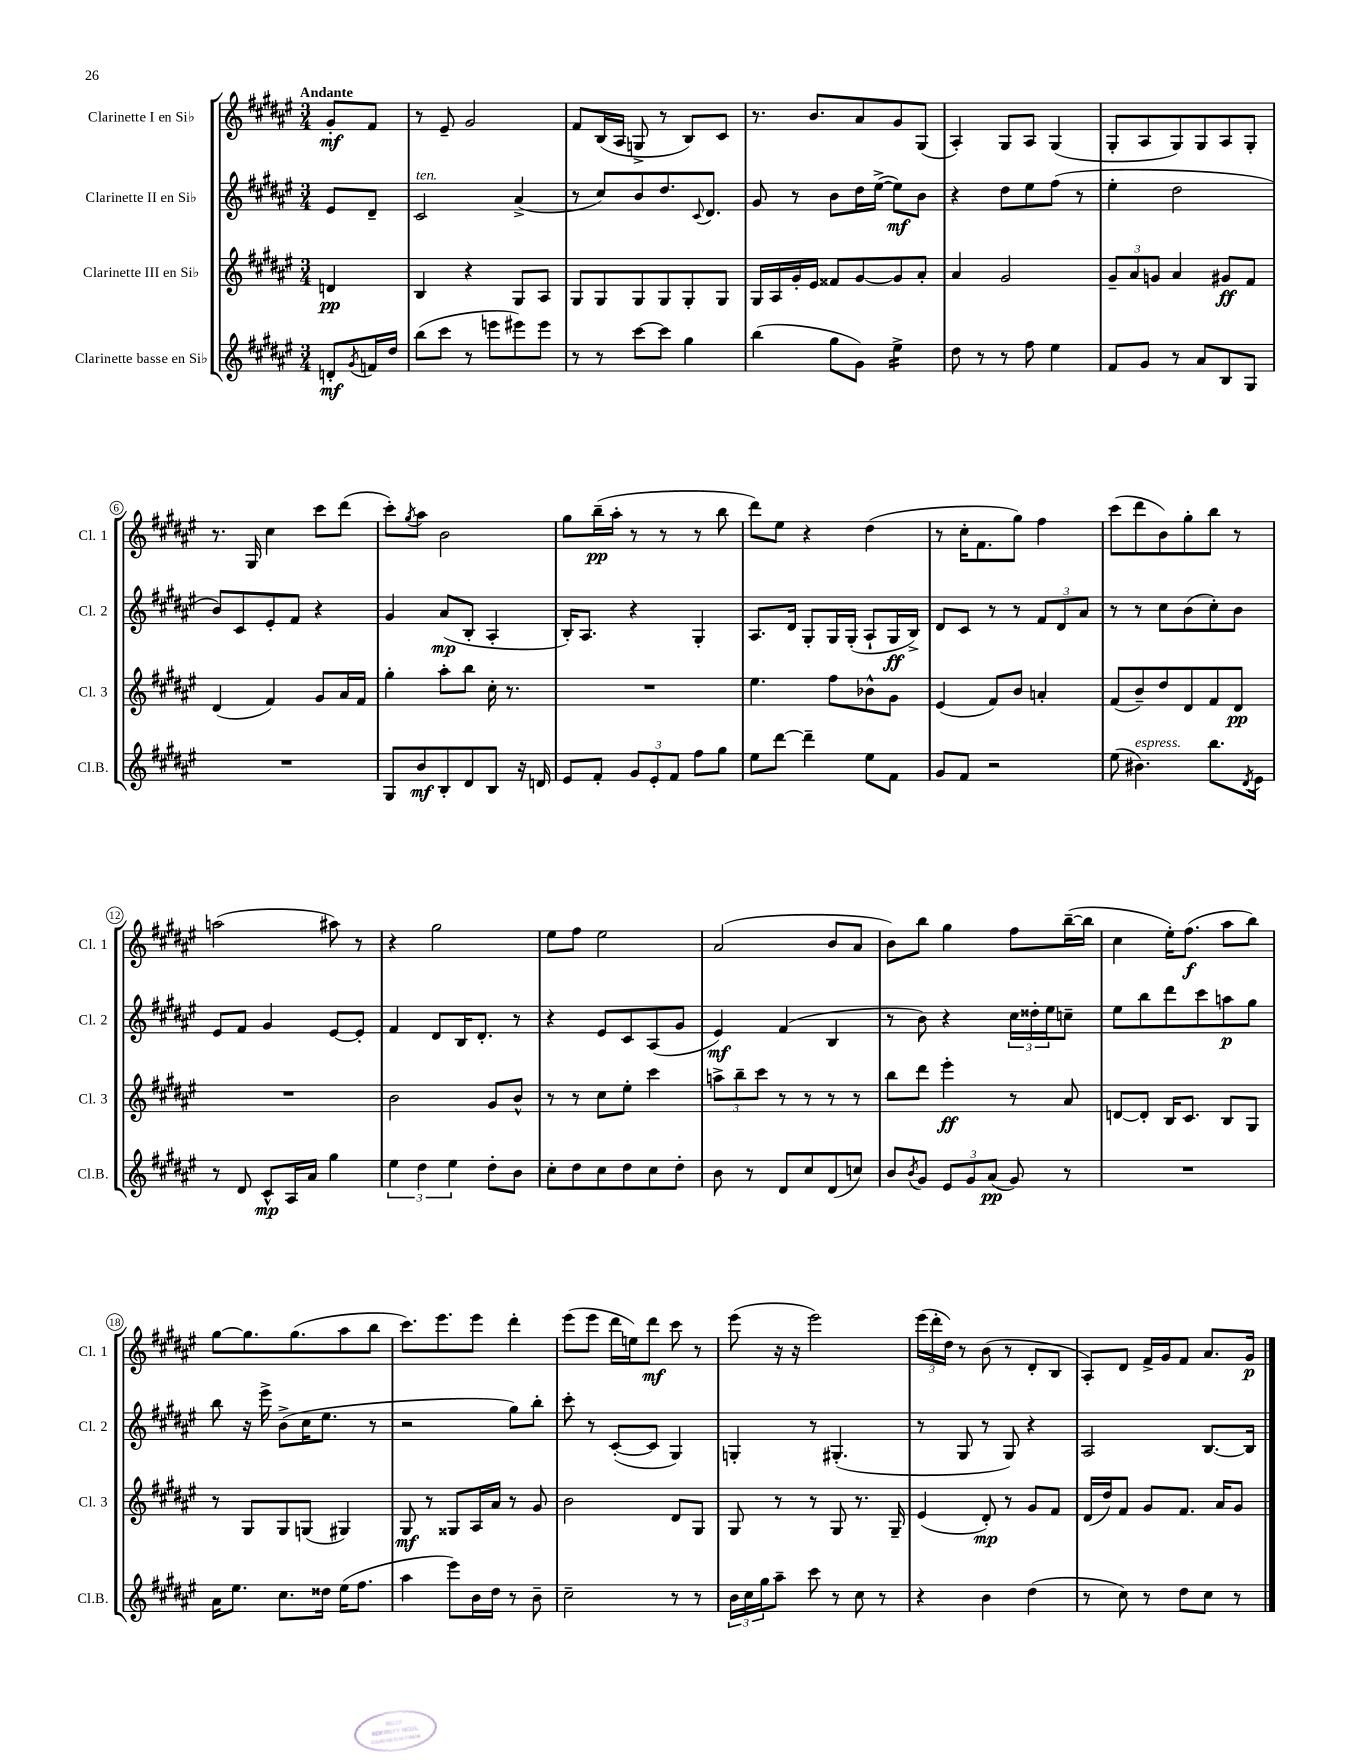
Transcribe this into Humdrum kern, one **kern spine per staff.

**kern	**kern	**kern	**kern
*staff4	*staff3	*staff2	*staff1
*clefG2	*clefG2	*clefG2	*clefG2
*k[f#c#g#d#a#e#]	*k[f#c#g#d#a#e#]	*k[f#c#g#d#a#e#]	*k[f#c#g#d#a#e#]
*M3/4	*M3/4	*M3/4	*M3/4
8d'	4d	8e#	8g#'
8qg#	.	.	.
16f	.	8d#~	8f#
16dd#	.	.	.
=	=	=	=
(8bb	4B	2c#	8r
8ccc#	.	.	8e#~
8r	4r	.	2g#
8eee	.	.	.
8eee#)	8G#	(4a#^	.
8eee#	8A#	.	.
=	=	=	=
8r	8G#	8r	8f#
8r	8G#	8cc#)	(16B
.	.	.	16A#
[8ccc#	8G#	8b	8G^
8ccc#]	8G#	8.dd#	8r
4gg#	8G#'	.	8B)
.	.	8qqc#	.
.	.	8.d#	.
.	8G#	.	8c#
=	=	=	=
(4bb	16G#	8g#	8.r
.	16A#	.	.
.	16g#'	8r	.
.	16e#	.	8.b
8gg#	8f##	8b	.
8g#)	[8g#	16dd#	8a#
.	.	([16ee#^	.
4ee#^	8g#]	8ee#])	8g#
.	8a#'	8b	(8G#
=	=	=	=
8dd#	4a#	4r	4A#')
8r	.	.	.
8r	2g#	8dd#	8G#
8ff#	.	8ee#	8A#
4ee#	.	(8ff#	(4G#
.	.	8r	.
=	=	=	=
8f#	12g#~	4ee#'	8G#'
.	12a#	.	.
8g#	.	.	8A#
.	12g	.	.
8r	4a#	2dd#	8G#)
8a#	.	.	8G#
8B	8g#	.	8A#
8G#	8f#	.	8G#'
=	=	=	=
2.r	(4d#	8b)	8.r
.	.	8c#	.
.	.	.	16G#
.	4f#)	8e#'	4cc#
.	.	8f#	.
.	8g#	4r	8ccc#
.	16a#	.	(8ddd#
.	16f#	.	.
=	=	=	=
8G#	4gg#'	4g#	8ccc#')
.	.	.	8qgg#
8b	.	.	8aa#
8B'	8aa#'	(8a#	2b
8d#	8bb	8B'	.
8B	16cc#'	4A#'	.
.	8.r	.	.
16r	.	.	.
16d	.	.	.
=	=	=	=
8e#	2.r	16B')	8gg#
.	.	8.A#	.
8f#'	.	.	(16bb~
.	.	.	16aa#'
12g#	.	4r	8r
12e#'	.	.	.
.	.	.	8r
12f#	.	.	.
8ff#	.	4G#'	8r
8gg#	.	.	8bb
=	=	=	=
8ee#	4.ee#	8.A#	8ddd#)
[8ddd#	.	.	8ee#
.	.	16d#	.
4ddd#~]	.	8G#'	4r
.	8ff#	16G#	.
.	.	(16G#'	.
8ee#	8b-^^	8A#`	(4dd#
8f#	8g#	16G#	.
.	.	16B^)	.
=	=	=	=
8g#	(4e#	8d#	8r
8f#	.	8c#	16cc#'
.	.	.	8.f#
2r	8f#)	8r	.
.	8b	8r	8gg#)
.	4a'	12f#	4ff#
.	.	12d#	.
.	.	12a#	.
=	=	=	=
(8ee#	(8f#	8r	(8ccc#
4.b#)	8b~)	8r	8ddd#
.	8dd#	8cc#	8b)
.	8d#	(8b	8gg#'
8.bb	8f#	8cc#')	8bb
.	8d#	8b	8r
8qd#	.	.	.
16e#	.	.	.
=	=	=	=
8r	2.r	8e#	(2aa
8d#	.	8f#	.
8c#^^	.	4g#	.
16A#	.	.	.
16a#	.	.	.
4gg#	.	[8e#	8aa#)
.	.	8e#']	8r
=	=	=	=
6ee#	2b	4f#	4r
6dd#	.	.	.
.	.	8d#	2gg#
6ee#	.	.	.
.	.	16B	.
.	.	8.d#'	.
8dd#'	8g#	.	.
8b	8b^^	8r	.
=	=	=	=
8cc#'	8r	4r	8ee#
8dd#	8r	.	8ff#
8cc#	8cc#	8e#	2ee#
8dd#	8ee#'	8c#	.
8cc#	4ccc#	(8A#	.
8dd#'	.	8g#	.
=	=	=	=
8b	12aa^	4e#)	(2a#
.	12bb~	.	.
8r	.	.	.
.	12ccc#	.	.
8d#	8r	(4f#	.
8cc#	8r	.	.
(8d#	8r	4B	8b
8cc)	8r	.	8a#
=	=	=	=
8b	8bb	8r	8b)
8qb	.	.	.
8g#	8ddd#	8b)	8bb
12e#	4eee#'	4r	4gg#
12g#	.	.	.
(12a#	.	.	.
8g#)	8r	24cc#	8ff#
.	.	24dd##'	.
.	.	24ee#	.
8r	8a#	8cc~	([16bb~
.	.	.	16bb]
=	=	=	=
2.r	[8d	8ee#	4cc#
.	8d']	8bb	.
.	16B	8ddd#	16ee#')
.	8.c#	.	(8.ff#
.	.	8ccc#	.
.	8B	8aa	8aa#
.	8G#	8gg#	8bb)
=	=	=	=
16a#	8r	8bb	[8gg#
8.ee#	.	.	.
.	8G#	16r	8.gg#]
.	.	16eee#^	.
8.cc#	8G#	(8b^	.
.	.	.	(8.gg#
.	(8G	16cc#	.
16dd##	.	8.ee#	.
(16ee#	4G#)	.	8aa#
8.ff#	.	.	.
.	.	8r	8bb
=	=	=	=
4aa#	8G#	2r	8.ccc#)
.	8r	.	.
.	.	.	8.eee#
8eee#)	8G##	.	.
16b	16A#	.	8eee#
16dd#	16a#	.	.
8r	8r	8gg#)	4ddd#'
8b~	8g#	8bb'	.
=	=	=	=
2cc#~	2b	8ccc#'	(8eee#
.	.	8r	8eee#
.	.	([8c#'	16ddd#
.	.	.	16ee)
.	.	8c#]	8ddd#
8r	8d#	4G#)	8ccc#
8r	8G#	.	8r
=	=	=	=
24b	8G#	4G'	(8eee#
24cc#	.	.	.
24gg#	.	.	.
8aa#~	8r	.	16r
.	.	.	16r
8ccc#	8r	8r	2eee#)
8r	8G#	(4.G#'	.
8cc#	8.r	.	.
8r	.	.	.
.	16G#~	.	.
=	=	=	=
4r	(4e#	8r	(24eee#
.	.	.	24ddd#'
.	.	.	24dd#)
.	.	8G#	8r
4b	8d#')	8r	(8b
.	8r	8G#)	8r
(4dd#	8g#	4r	8d#'
.	8f#	.	8B
=	=	=	=
8r	(16d#	2A#	8A#')
.	16dd#)	.	.
8cc#)	8f#	.	8d#
8r	8g#	.	16f#^
.	.	.	16g#
8dd#	8.f#	.	8f#
8cc#	.	[8.B	8.a#
.	16a#	.	.
8r	8g#	.	.
.	.	16B]	16g#
==	==	==	==
*-	*-	*-	*-
